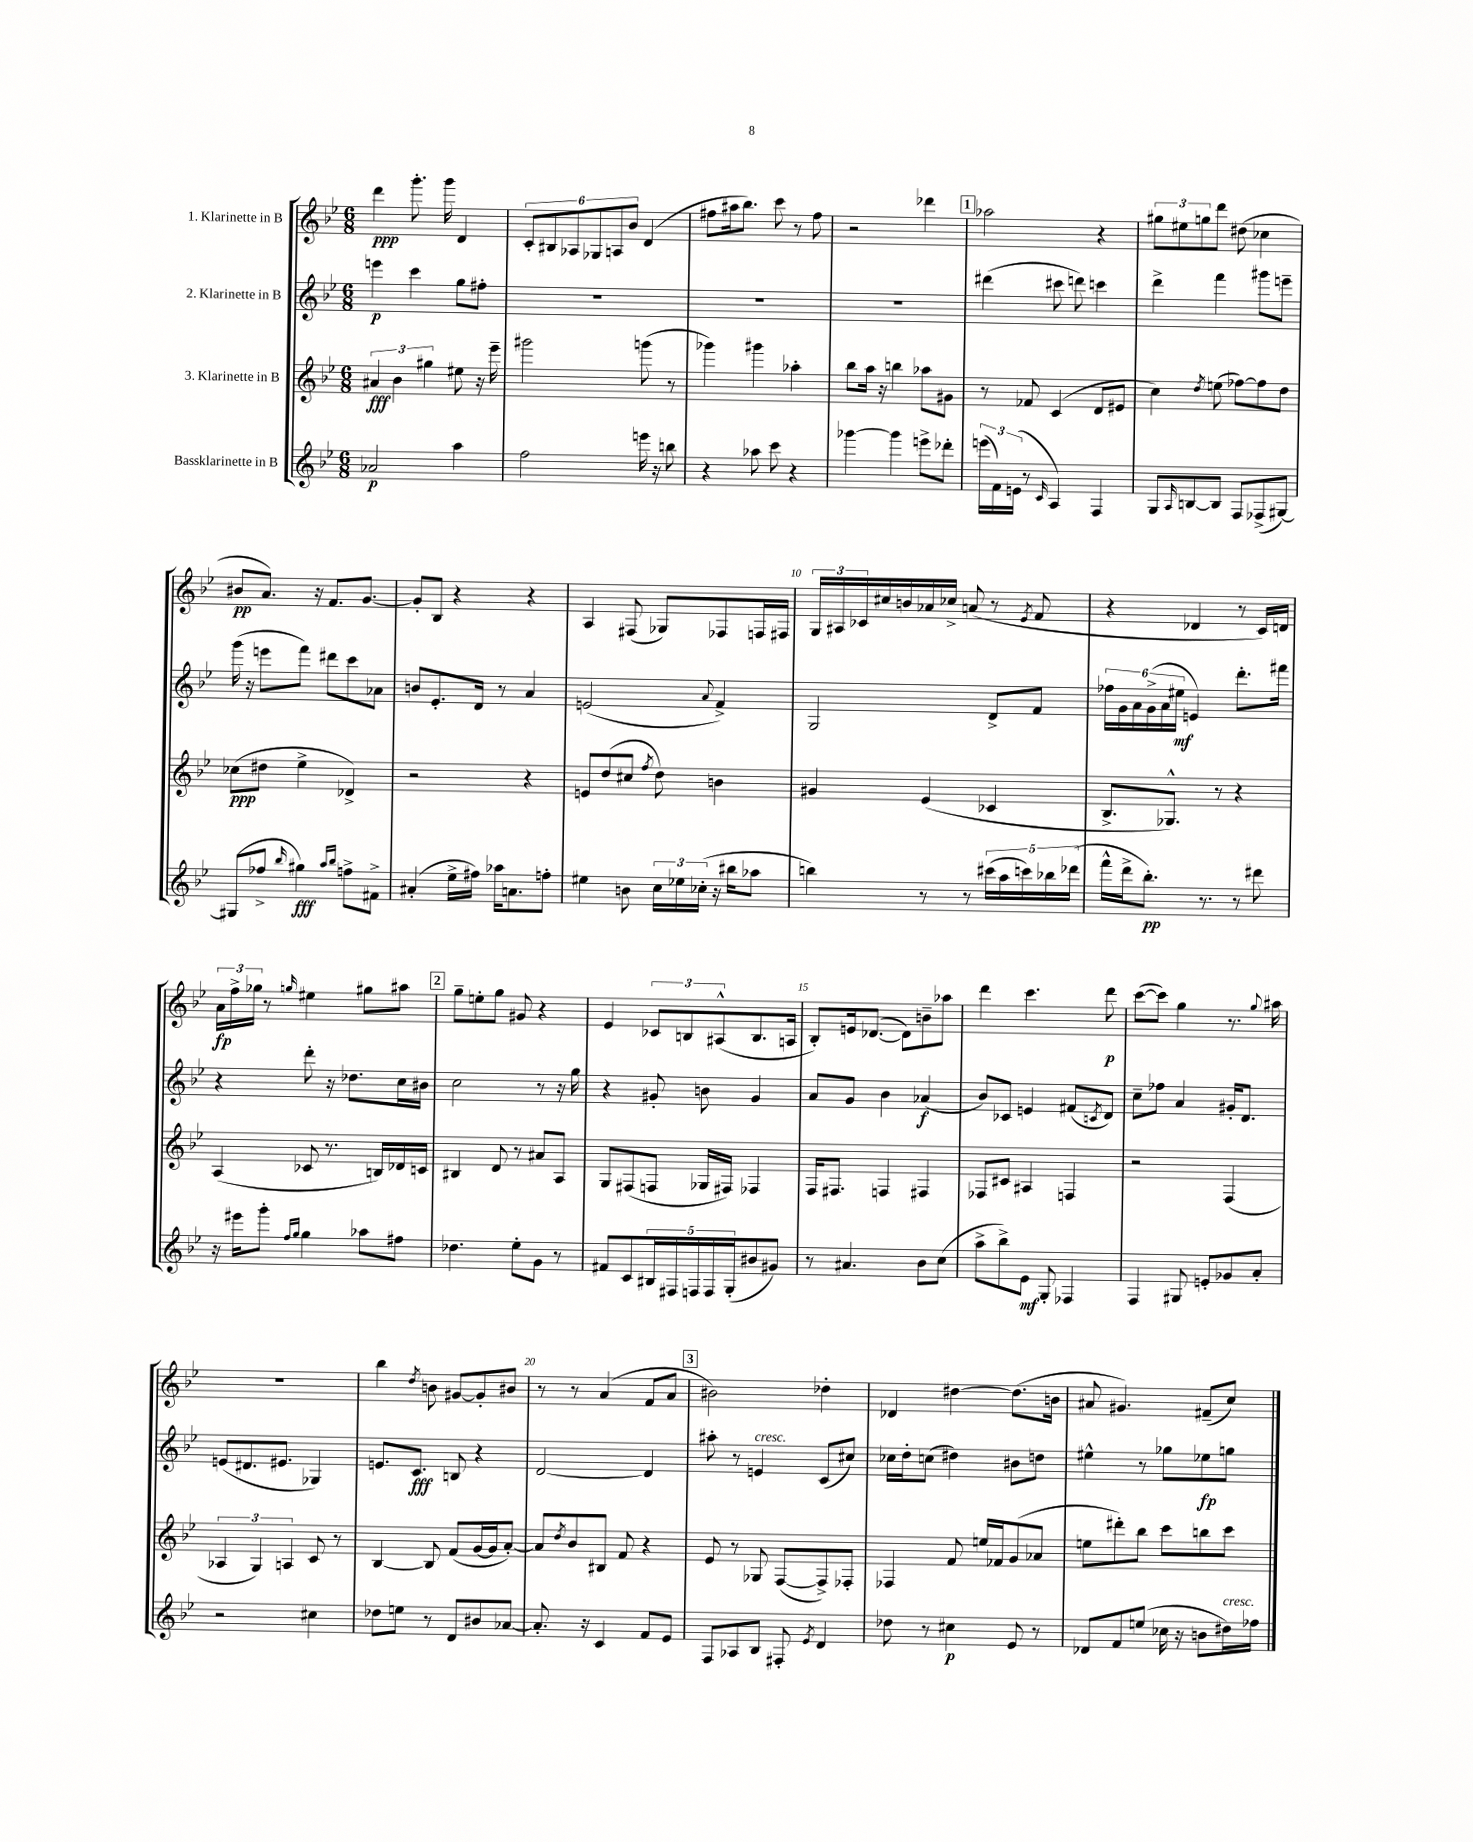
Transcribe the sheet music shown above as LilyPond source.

<<
\new StaffGroup <<
\new Staff = "s0" \with { instrumentName = "1. Klarinette in B" } {
    \clef treble \key bes \major \numericTimeSignature \time 6/8
    d'''4\ppp g'''8.-. g'''16 d'4 |
    \tuplet 6/4 { c'8-. bis8 aes8 ges8 a8 bes'8 } d'4( |
    fis''8 ais''16 bes''8.) c'''8 r8 fis''8 |
    r2 des'''4 |
    \mark \markup { \box "1" } aes''2 r4 |
    \tuplet 3/2 { gis''8 eis''8 g''8 } d'''8 dis''8( ces''4 |
    bis'8\pp a'8.) r16 f'8. g'8.~ |
    g'8-. bes8 r4 r4 |
    a4 fis8( ges8) fes8 f16 fis16 |
    \tuplet 3/2 { g16 ais16 ces'16 } cis''16 b'16 aes'16 ces''16-> a'8( r8 \acciaccatura { ees'8 } f'8 |
    r4 des'4 r8 c'16) d'16 |
    \tuplet 3/2 { a'16\fp f''16-> ges''16 } r8 \grace { g''16 } eis''4 gis''8 ais''8 |
    \mark \markup { \box "2" } g''8-- e''8-. g''8 gis'8 r4 |
    ees'4 \tuplet 3/2 { ces'8 b8 ais8-^( } b8. a16 |
    bes8-.) e'16 des'8.~( des'8) b'8-- aes''8 |
    d'''4 c'''4. d'''8\p |
    c'''8~( c'''8) g''4 r8. \appoggiatura { g''8 } ais''16 |
    R2. |
    bes''4 \acciaccatura { d''8 } b'8 gis'8~ gis'8-. bis'8 |
    r8 r8 a'4( f'8 a'8 |
    \mark \markup { \box "3" } bis'2) des''4-. |
    des'4 dis''4~ dis''8.( b'16 |
    ais'8 gis'4.) fis'8--( c''8) \bar "|." |
}
\new Staff = "s1" \with { instrumentName = "2. Klarinette in B" } {
    \clef treble \key bes \major \numericTimeSignature \time 6/8
    e'''4\p c'''4 g''8 fis''8-. |
    R2. |
    R2. |
    R2. |
    \mark \markup { \box "1" } dis'''4( cis'''8 d'''8) c'''4 |
    d'''4-> f'''4 gis'''8 e'''8-- |
    g'''16( r16 e'''8 f'''8) dis'''8 c'''8 aes'8 |
    b'8 ees'8.-. d'16 r8 a'4 |
    e'2( \appoggiatura { a'8 } f'4->) |
    g2 d'8-> f'8 |
    \tuplet 6/4 { fes''16 g'16 a'16 g'16->( a'16 eis''16\mf } e'4) d'''8.-. fis'''16 |
    r4 d'''8-. r16 des''8. c''16 bis'16 |
    \mark \markup { \box "2" } c''2 r8 r16 g''16 |
    r4 gis'8-. b'8 gis'4 |
    a'8 g'8 bes'4 aes'4\f( |
    bes'8) ces'8 e'4 fis'8( \acciaccatura { c'8 } d'8) |
    c''8-- fes''8 a'4 gis'16-. d'8. |
    e'8( dis'8. eis'8. ges4) |
    e'8. c'8.\fff b8 r4 |
    d'2~ d'4 |
    \mark \markup { \box "3" } ais''8-. r8 e'4^\markup { \italic "cresc." } c'8( cis''8) |
    ces''16 d''16-. c''8( dis''4) bis'8 d''8 |
    eis''4-^ r8 ges''8 ees''8\fp g''8 \bar "|." |
}
\new Staff = "s2" \with { instrumentName = "3. Klarinette in B" } {
    \clef treble \key bes \major \numericTimeSignature \time 6/8
    \tuplet 3/2 { ais'4\fff bes'4 gis''4 } eis''8 r16 ees'''16-- |
    gis'''2 g'''8( r8 |
    ges'''4) gis'''4 aes''4-. |
    bes''8 a''16 r16 b''4 aes''8 gis'8 |
    \mark \markup { \box "1" } r8 fes'8 c'4( d'8 eis'8 |
    c''4) \acciaccatura { d''8 } e''8( fes''8~) fes''8 d''8 |
    ces''8\ppp( dis''8 ees''4-> des'4->) |
    r2 r4 |
    e'8 d''8( cis''8 \acciaccatura { f''8 } d''8) b'4 |
    gis'4 ees'4( ces'4 |
    bes8.-> ges8.-^) r8 r4 |
    a4( ces'8 r8. b16) des'16 c'16 |
    \mark \markup { \box "2" } bis4 d'8 r8 ais'8 a8 |
    g8 fis8( f8 ges16 fis16) fes4 |
    f16 fis8. f4 fis4 |
    fes8 cis'8 ais4 f4 |
    r2 f4( |
    \tuplet 3/2 { aes4 g4) a4 } c'8 r8 |
    bes4~ bes8 f'8( g'16~ g'16 a'8~-.) |
    a'8 \acciaccatura { d''8 } bes'8 bis8 f'8 r4 |
    \mark \markup { \box "3" } ees'8 r8 ges8 f8~( f8->) fes8-. |
    fes4 f'8 e''16 fes'16 g'8( aes'8 |
    e''8 dis'''8-.) bes''8 c'''8 b''8 c'''8 \bar "|." |
}
\new Staff = "s3" \with { instrumentName = "Bassklarinette in B" } {
    \clef treble \key bes \major \numericTimeSignature \time 6/8
    aes'2\p a''4 |
    f''2 e'''16 r16 b''8 |
    r4 aes''8 c'''8 r4 |
    ges'''4~ ges'''4 e'''8-> des'''8-. |
    \mark \markup { \box "1" } \tuplet 3/2 { e'''16( f'16) e'16( } r8 \grace { c'16 } a4) f4 |
    g8 \grace { a16 } b8~ b8 f8 fes8->( gis8~) |
    gis8( fes''8-> \grace { bes''16 } gis''4\fff) \grace { a''16 bes''16 } f''8-> fis'8-> |
    ais'4-.( ees''16-> fis''16) aes''16 a'8. f''8-. |
    eis''4 b'8 \tuplet 3/2 { c''16 ees''16 ces''16-.( } r16 bis''16 aes''8 |
    b''4) r8 r8 \tuplet 5/4 { cis'''16( a''16 c'''16) bes''16 des'''16( } |
    f'''16-^ d'''16-> bes''8.-.\pp) r8. r8 dis'''8 |
    r16 eis'''16 g'''8-. \grace { f''16 g''16 } g''4 aes''8 fis''8 |
    \mark \markup { \box "2" } des''4. ees''8-. g'8 r8 |
    fis'8 c'8 \tuplet 5/4 { bis16 fis16 f16 f16 g16-.( } bis'8 gis'8) |
    r8 ais'4. bes'8 c''8( |
    a''8-> bes''8->) ees'8\mf g8-. fes4 |
    f4 gis8 e'8-. ges'8 a'8-. |
    r2 cis''4 |
    des''8 e''8 r8 d'8 bis'8 aes'8~ |
    aes'8.-. r16 c'4 f'8 ees'8 |
    \mark \markup { \box "3" } f8 aes8 bes8 fis8-. \acciaccatura { ees'8 } d'4 |
    des''8 r8 cis''4\p ees'8 r8 |
    des'8 f'8 e''8( ces''16 r16 b'8 dis''16^\markup { \italic "cresc." }) fes''16 \bar "|." |
}
>>
>>
\layout { \context { \Score \override BarNumber.break-visibility = ##(#f #t #t) barNumberVisibility = #(every-nth-bar-number-visible 5) } }
